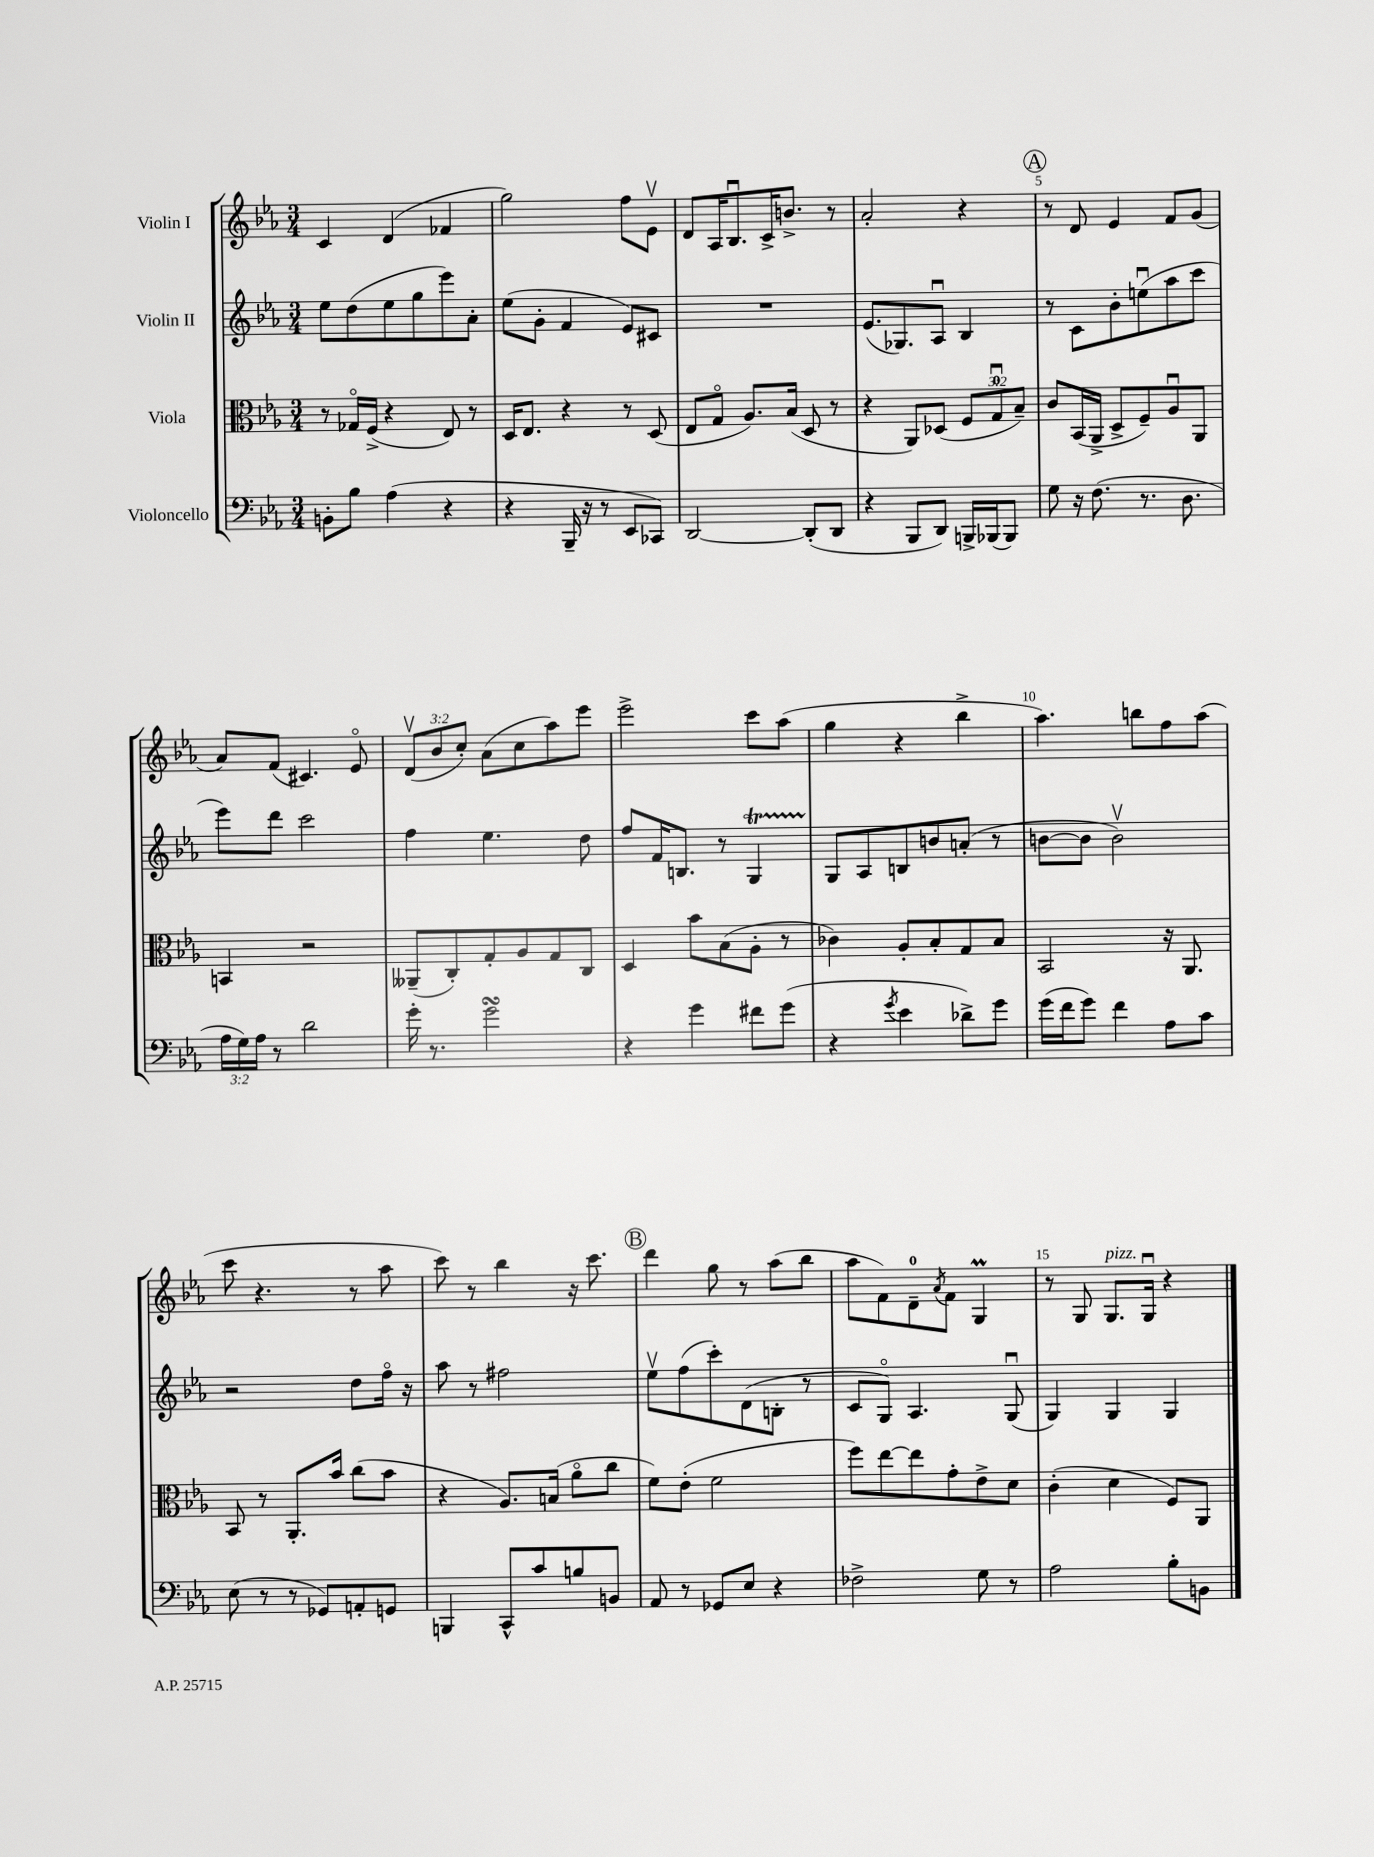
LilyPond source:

<<
\new StaffGroup <<
\new Staff = "s0" \with { instrumentName = "Violin I" } {
    \clef treble \key ees \major \numericTimeSignature \time 3/4 \override Staff.TupletNumber.text = #tuplet-number::calc-fraction-text
    c'4 d'4( fes'4 |
    g''2) f''8 ees'8\upbow |
    d'8 aes16 bes8.\downbow c'16-> b'8.-> r8 |
    aes'2-. r4 |
    \mark \markup { \circle "A" } r8 d'8 ees'4 f'8 g'8( |
    aes'8) f'8( cis'4.) ees'8\flageolet |
    \tuplet 3/2 { d'8\upbow( bes'8 c''8-.) } aes'8( c''8 aes''8) ees'''8 |
    ees'''2-> c'''8 aes''8( |
    g''4 r4 bes''4-> |
    aes''4.) b''8 f''8 aes''8( |
    c'''8 r4. r8 aes''8 |
    c'''8) r8 bes''4 r16 c'''8. |
    \mark \markup { \circle "B" } d'''4 g''8 r8 aes''8( bes''8 |
    aes''8 f'8) d'8-0-- \acciaccatura { aes'8 } f'8 g4\prall |
    r8 g8 g8.^\markup { \italic "pizz." } g16\downbow r4 \bar "|." |
}
\new Staff = "s1" \with { instrumentName = "Violin II" } {
    \clef treble \key ees \major \numericTimeSignature \time 3/4
    ees''8 d''8( ees''8 g''8 ees'''8) aes'8-. |
    ees''8( g'8-. f'4 ees'8) cis'8 |
    R2. |
    ees'8.( ges8.) aes8\downbow bes4 |
    \mark \markup { \circle "A" } r8 c'8 bes'8-. e''8\downbow( aes''8 c'''8 |
    ees'''8) d'''8 c'''2 |
    f''4 ees''4. d''8 |
    f''8 f'16 b8. r8 g4\startTrillSpan |
    g8\stopTrillSpan aes8 b8 b'8 a'8-.( r8 |
    b'8~ b'8 b'2\upbow) |
    r2 d''8 f''16\flageolet r16 |
    aes''8 r8 fis''2 |
    \mark \markup { \circle "B" } ees''8\upbow f''8( c'''8-.) d'8( b8-. r8 |
    c'8 g8\flageolet) aes4. g8\downbow( |
    g4) g4 g4 \bar "|." |
}
\new Staff = "s2" \with { instrumentName = "Viola" } {
    \clef alto \key ees \major \numericTimeSignature \time 3/4 \override Staff.TupletNumber.text = #tuplet-number::calc-fraction-text
    r8 ges16\flageolet f16->( r4 ees8) r8 |
    d16 ees8. r4 r8 d8( |
    ees8 g8\flageolet aes8.) bes16( d8 r8 |
    r4 aes,8) des8( \tuplet 3/2 { f8 g8-0\downbow bes8--) } |
    \mark \markup { \circle "A" } c'8 bes,16( aes,16-> d8-> f8--) aes8\downbow aes,8 |
    b,4 r2 |
    aeses,8--( c8-.) g8-. aes8 g8 c8 |
    d4 bes'8 bes8( aes8-. r8 |
    ces'4) aes8-. bes8-. g8 bes8 |
    bes,2 r16 aes,8. |
    bes,8 r8 aes,8.-. bes'16 c''8( bes'8 |
    r4 aes8.) b16( aes'8\flageolet c''8 |
    \mark \markup { \circle "B" } f'8) ees'8-.( f'2 |
    f''8) ees''8~ ees''8 g'8-. ees'8-> d'8 |
    c'4-.( d'4 f8) aes,8 \bar "|." |
}
\new Staff = "s3" \with { instrumentName = "Violoncello" } {
    \clef bass \key ees \major \numericTimeSignature \time 3/4 \override Staff.TupletNumber.text = #tuplet-number::calc-fraction-text
    b,8-. bes8 aes4( r4 |
    r4 bes,,16-- r16 r8 ees,8 ces,8) |
    d,2~ d,8-.( d,8 |
    r4 bes,,8 d,8) b,,16-> bes,,16( bes,,8) |
    \mark \markup { \circle "A" } g8 r16 f8.( r8. d8. |
    \tuplet 3/2 { aes16 g16) aes16 } r8 d'2 |
    g'16-. r8. g'2\turn |
    r4 g'4 fis'8 g'8( |
    r4 \acciaccatura { g'8 } ees'4 des'8->) g'8 |
    g'16( f'16 g'8) f'4 aes8 c'8 |
    ees8( r8 r8 ges,8) a,8-. g,8 |
    b,,4 c,8-^ c'8 b8 b,8 |
    \mark \markup { \circle "B" } aes,8 r8 ges,8 ees8 r4 |
    fes2-> g8 r8 |
    aes2 bes8-. b,8 \bar "|." |
}
>>
>>
\layout { \context { \Score \override BarNumber.break-visibility = ##(#f #t #t) barNumberVisibility = #(every-nth-bar-number-visible 5) } }
